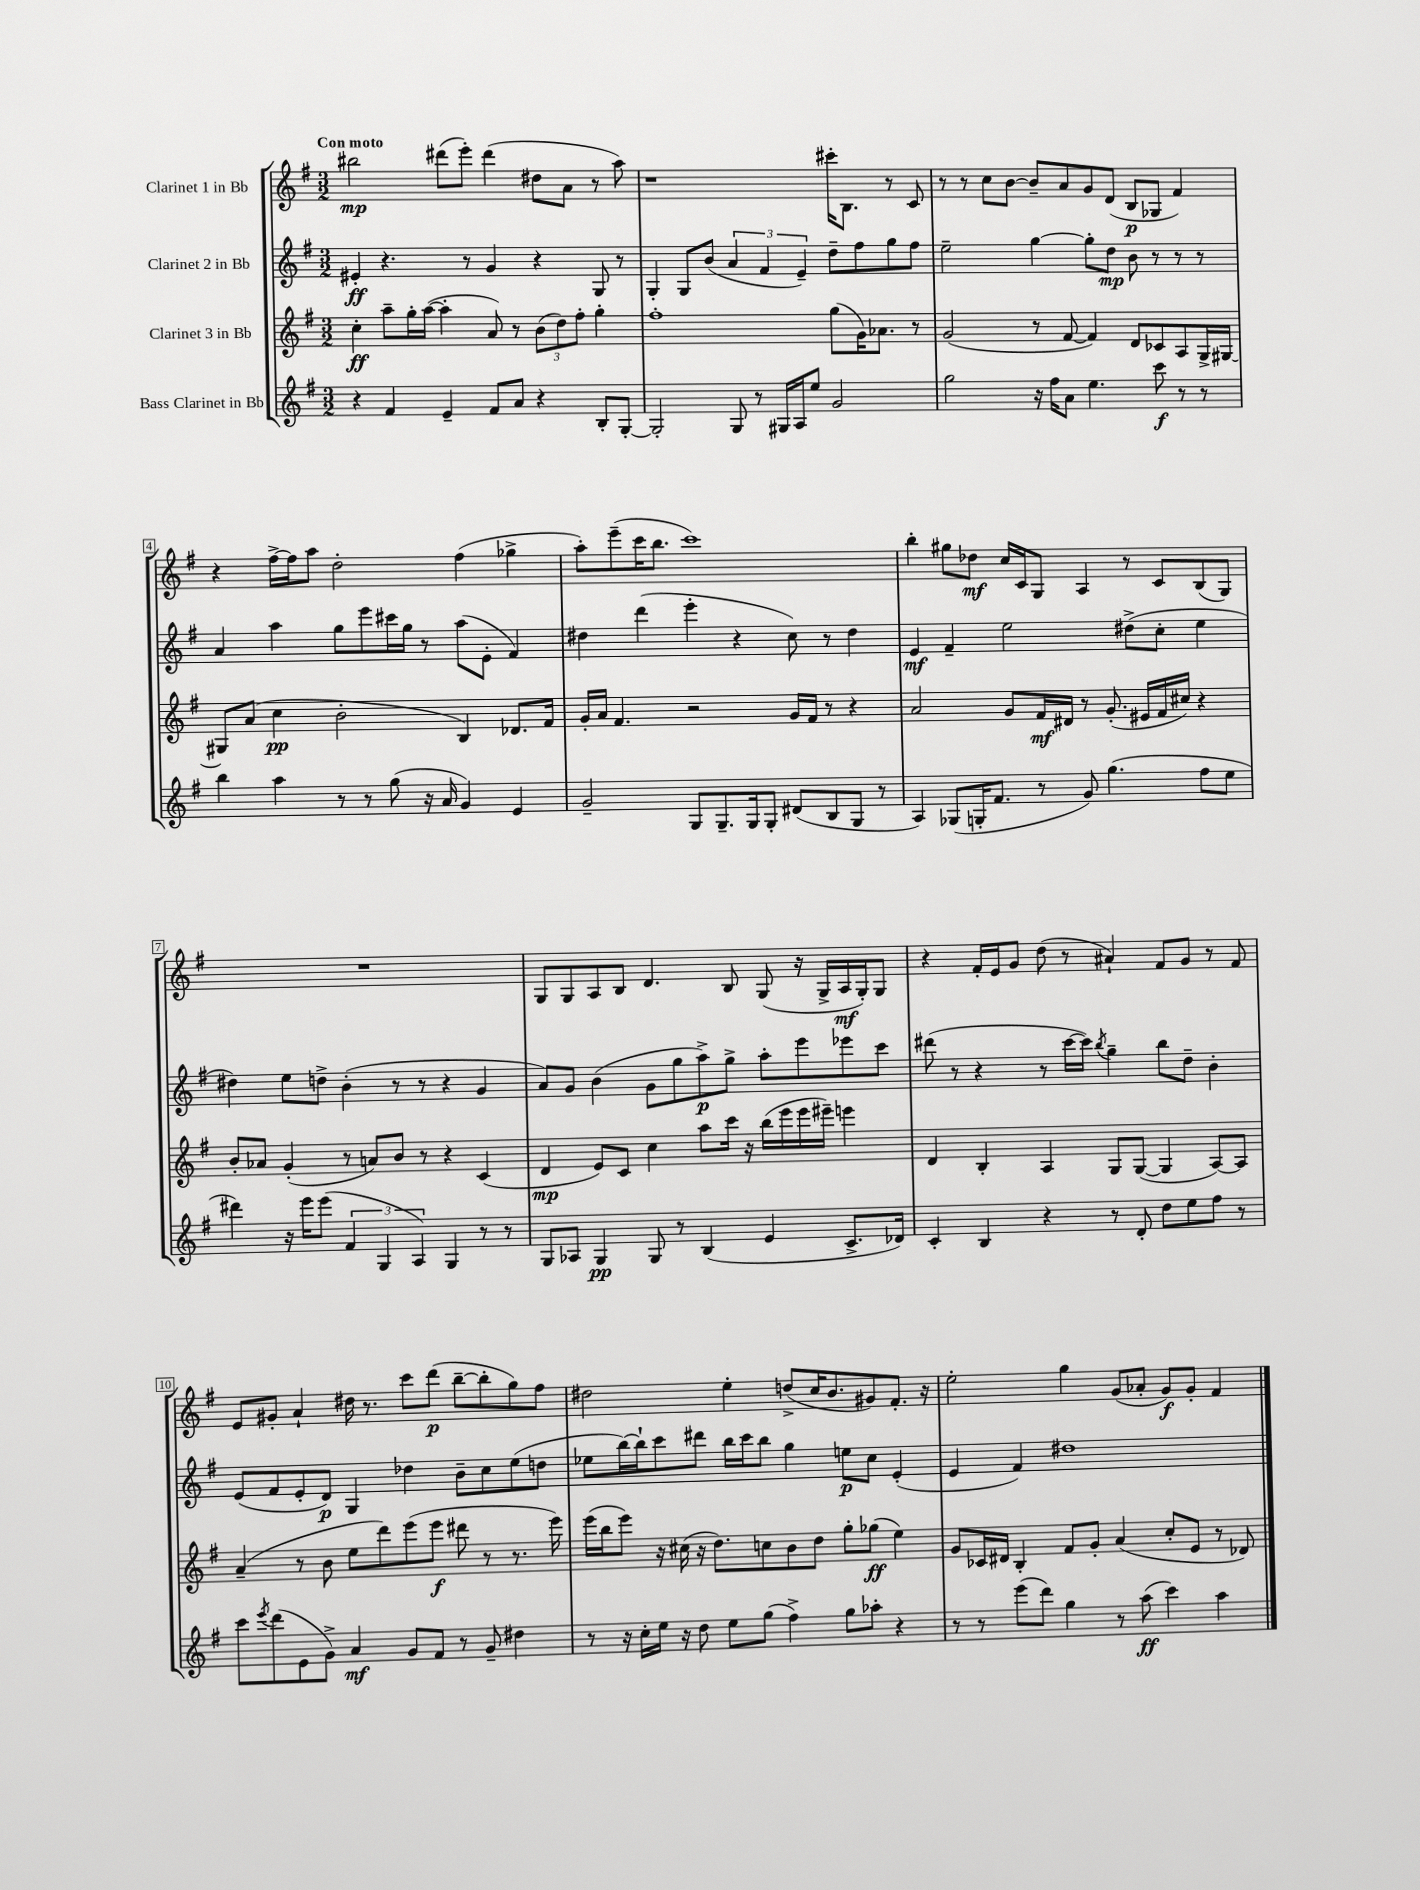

**kern	**kern	**kern	**kern
*staff4	*staff3	*staff2	*staff1
*clefG2	*clefG2	*clefG2	*clefG2
*k[f#]	*k[f#]	*k[f#]	*k[f#]
*M3/2	*M3/2	*M3/2	*M3/2
4r	4cc'	4e#'	2bb#
4f#	8aa~	4.r	.
.	16gg'	.	.
.	([16aa	.	.
4e~	4aa']	.	(8ddd#
.	.	8r	8eee')
8f#	8a)	4g	(4ddd#
8a	8r	.	.
4r	(12b	4r	8dd#
.	12dd)	.	.
.	.	.	8a
.	12ff#'	.	.
8B'	4gg'	8G	8r
[8G'	.	8r	8aa)
=	=	=	=
2G']	1ff#'	4G'	1r
.	.	8G	.
.	.	(8b	.
8G	.	6a	.
8r	.	.	.
.	.	6f#	.
16G#	.	.	.
16A	.	.	.
.	.	6e~)	.
8ee	.	.	.
2g	(8gg	8dd~	16ccc#'
.	.	.	8.B
.	16g)	8ff#	.
.	8.a-	.	.
.	.	8gg	8r
.	8r	8ff#	8c
=	=	=	=
2gg	(2g	2ee~	8r
.	.	.	8r
.	.	.	8cc
.	.	.	[8b
16r	8r	[4gg	8b~]
16ff#	.	.	.
8a	[8f#	.	8a
4.ee	4f#])	8gg']	8g
.	.	8dd	(8d
.	8d	8b	8B
8ccc	8c-	8r	8G-
8r	8A	8r	4f#)
8r	16G^	8r	.
.	[16G#	.	.
=	=	=	=
4bb	8G#]	4a	4r
.	(8a	.	.
4aa	4cc	4aa	[16ff#^
.	.	.	16ff#]
.	.	.	8aa
8r	2b'	8gg	2dd'
8r	.	8eee	.
(8gg	.	16ccc#	.
.	.	16gg	.
16r	.	8r	.
16a	.	.	.
4g)	4B)	(8aa	(4ff#
.	.	8e'	.
4e	8.d-	4f#)	4gg-^
.	16f#	.	.
=	=	=	=
2g~	16g'	4dd#	8aa')
.	16a	.	.
.	4.f#	.	(8eee~
.	.	(4ddd	16ccc
.	.	.	8.bb
8G	2r	4eee'	1ccc)
8.G~	.	.	.
.	.	4r	.
16G	.	.	.
8G'	.	.	.
(8d#	16g	8cc)	.
.	16f#	.	.
8B	8r	8r	.
8G	4r	4dd#	.
8r	.	.	.
=	=	=	=
4A)	2a	4e	4bb'
(8G-	.	4f#~	8gg#
16G'	.	.	8dd-
8.f#	.	.	.
.	8g	2ee	16cc
.	.	.	16c
8r	16f#	.	8G
.	16d#	.	.
8g)	8r	.	4A
(4.gg	(8.g'	.	.
.	.	(8dd#^	8r
.	16e#	.	.
.	16f#	8cc'	8c
.	16cc#)	.	.
8ff#	4r	4ee	(8B
8ee	.	.	8G)
=	=	=	=
4ddd#)	8b'	4dd#)	1.r
.	8a-	.	.
16r	(4g'	8ee	.
16eee	.	.	.
(8eee	.	8dd^	.
6f#	8r	(4b'	.
.	8a)	.	.
6G	.	.	.
.	8b	8r	.
6A)	.	.	.
.	8r	8r	.
4G	4r	4r	.
8r	(4c	4g	.
8r	.	.	.
=	=	=	=
8G	4d	8a)	8G
8A-	.	8g	8G
4G	8e)	(4b	8A
.	8c	.	8B
8G	4cc	8g	4.d
8r	.	8gg	.
(4B	8aa	8aa^)	.
.	16ccc	8gg^	8B
.	16r	.	.
4e	(16bb	8aa'	(8G
.	16eee	.	.
.	16eee	8eee	16r
.	16eee#~)	.	16G^
8.c^	4eee	8eee-	16A
.	.	.	16G')
.	.	8ccc	8G
16d-)	.	.	.
=	=	=	=
4c'	4d	(8ddd#	4r
.	.	8r	.
4B	4B'	4r	16f#'
.	.	.	16e
.	.	.	8g
4r	4A	8r	(8dd
.	.	[16ccc	8r
.	.	16ccc])	.
.	.	8qbb	.
8r	8G	4gg~	4a#`)
8d'	([8G	.	.
8dd	4G]	8bb	8f#
8ee	.	8dd~	8g
8ff#	[8A)	4b'	8r
8r	8A]	.	8f#
=	=	=	=
8ccc	(4a~	(8e	8e
8qeee	.	.	.
(8ddd	.	8f#	8g#'
8e	8r	8e'	4a`
8g^)	8b	8d)	.
4a	8ee	4G	16dd#
.	.	.	8.r
.	8ddd)	.	.
8g	(8eee	4dd-	8ccc
8f#	8eee	.	(8ddd
8r	8ddd#	8b~	[8bb~
8g~	8r	8cc	8bb']
4dd#	8.r	(8ee	8gg)
.	.	8dd	8ff#
.	16eee)	.	.
=	=	=	=
8r	(16eee	8ee-	2dd#
.	16bb	.	.
16r	8eee)	[16bb)	.
16cc'	.	16bb`]	.
16ee	16r	8ccc	.
16r	(16cc#	.	.
8dd	16r	8ddd#	.
.	8.dd)	.	.
8ee	.	16bb	4ee'
.	.	16ccc	.
(8gg	8cc	8bb	.
4ff#^)	8b	4gg	(8dd^
.	8dd	.	16cc
.	.	.	8.b
8gg	8gg'	8ee	.
8aa-'	(8gg-	8cc	8g#)
4r	4ee)	(4e'	8.f#'
.	.	.	16r
=	=	=	=
8r	8g	4e	2ee'
8r	16c-	.	.
.	16d#	.	.
(8eee	4B'	4f#)	.
8ddd)	.	.	.
4gg	8f#	1dd#	4gg
.	8g'	.	.
8r	(4a	.	(8g
(8aa	.	.	8a-'
4ccc)	8cc'	.	8g)
.	8e	.	8g'
4aa	8r	.	4f#
.	8d-)	.	.
==	==	==	==
*-	*-	*-	*-
